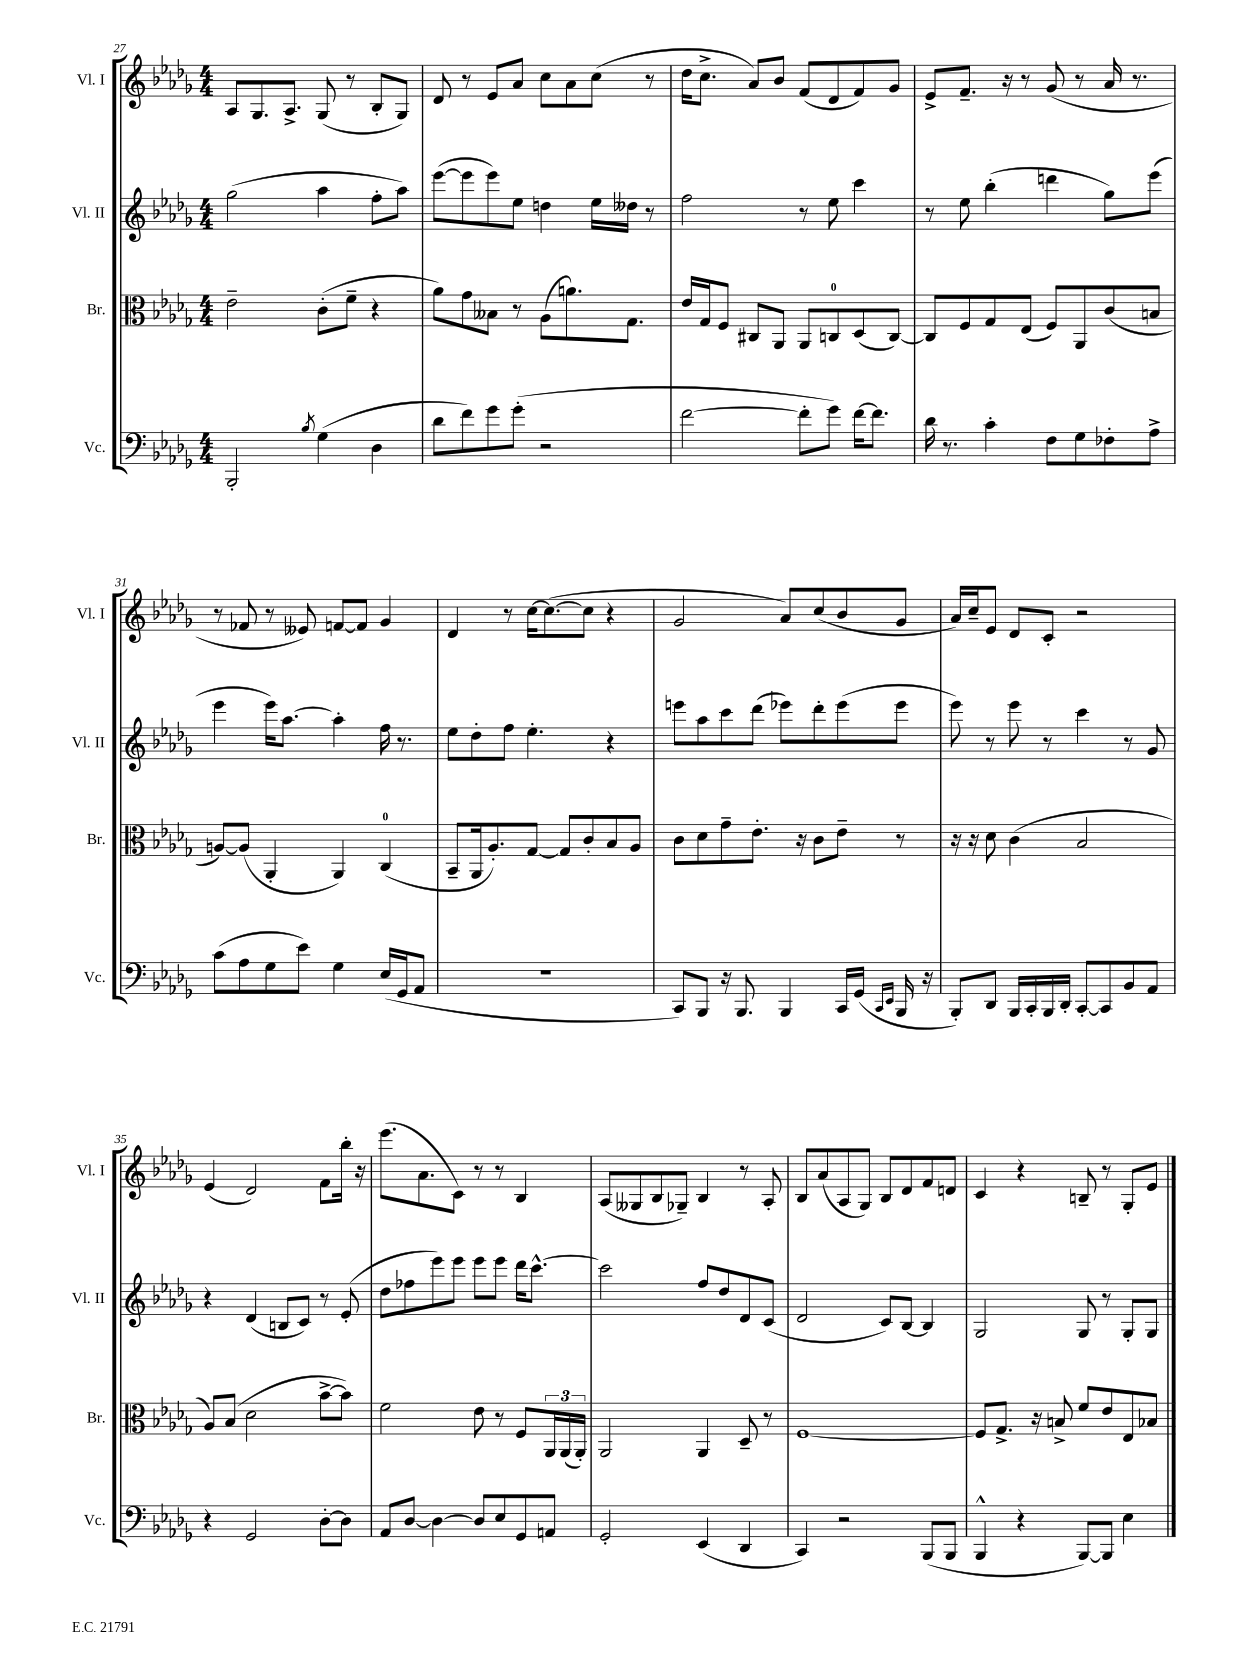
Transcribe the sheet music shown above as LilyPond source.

<<
\new StaffGroup <<
\new Staff = "s0" \with { instrumentName = "Vl. I" shortInstrumentName = "Vl. I" } {
    \clef treble \key des \major \numericTimeSignature \time 4/4
    aes8 ges8. aes8.-> ges8( r8 bes8-. ges8) |
    des'8 r8 ees'8 aes'8 c''8 aes'8 c''8( r8 |
    des''16 c''8.-> aes'8) bes'8 f'8( des'8 f'8) ges'8 |
    ees'8-> f'8.-- r16 r8 ges'8( r8 aes'16 r8. |
    r8 fes'8 r8 eeses'8) f'8~ f'8 ges'4 |
    des'4 r8 c''16~ c''8.~( c''8 r4 |
    ges'2 aes'8) c''8( bes'8 ges'8 |
    aes'16) c''16-- ees'8 des'8 c'8-. r2 |
    ees'4( des'2) f'8 bes''16-. r16 |
    ees'''8.( aes'8. c'8) r8 r8 bes4 |
    aes8( geses8 bes8 ges8--) bes4 r8 aes8-. |
    bes8 aes'8( aes8 ges8) bes8 des'8 f'8 d'8 |
    c'4 r4 b8-- r8 ges8-. ees'8 \bar "|." |
}
\new Staff = "s1" \with { instrumentName = "Vl. II" shortInstrumentName = "Vl. II" } {
    \clef treble \key des \major \numericTimeSignature \time 4/4
    ges''2( aes''4 f''8-. aes''8) |
    ees'''8~( ees'''8 ees'''8) ees''8 d''4 ees''16 deses''16 r8 |
    f''2 r8 ees''8 c'''4 |
    r8 ees''8 bes''4-.( d'''4 ges''8) ees'''8( |
    ees'''4 ees'''16) aes''8.~ aes''4-. f''16 r8. |
    ees''8 des''8-. f''8 ees''4.-. r4 |
    e'''8 aes''8 c'''8 des'''8( ees'''8) des'''8-. ees'''8( ees'''8 |
    ees'''8) r8 ees'''8 r8 c'''4 r8 ges'8 |
    r4 des'4( b8 c'8) r8 ees'8-.( |
    des''8 fes''8 ees'''8) ees'''8 ees'''8 ees'''8 des'''16 c'''8.~-^ |
    c'''2 f''8 des''8 des'8 c'8( |
    des'2 c'8) bes8~ bes4 |
    ges2 ges8 r8 ges8-. ges8 \bar "|." |
}
\new Staff = "s2" \with { instrumentName = "Br." shortInstrumentName = "Br." } {
    \clef alto \key des \major \numericTimeSignature \time 4/4
    ees'2-- c'8-.( f'8-- r4 |
    aes'8) ges'8 beses8 r8 aes8( a'8.) ges8. |
    ees'16 ges16 f8 cis8 aes,8 aes,8 c8-0 des8( c8~) |
    c8 f8 ges8 ees8( f8) aes,8 c'8( b8 |
    a8~) a8( aes,4-. aes,4) c4-0( |
    bes,8-- aes,16 aes8.-.) ges8~ ges8 c'8-. bes8 aes8 |
    c'8 des'8 ges'8-- ees'8.-. r16 c'8 ees'8-- r8 |
    r16 r16 des'8 c'4( bes2 |
    aes8) bes8( des'2 bes'8~-> bes'8) |
    f'2 ees'8 r8 f8 \tuplet 3/2 { aes,16 aes,16( aes,16-.) } |
    aes,2 aes,4 des8-- r8 |
    f1~ |
    f8 ges8.-> r16 b8-> f'8 ees'8 ees8 bes8 \bar "|." |
}
\new Staff = "s3" \with { instrumentName = "Vc." shortInstrumentName = "Vc." } {
    \clef bass \key des \major \numericTimeSignature \time 4/4
    bes,,2-. \acciaccatura { bes8 } ges4( des4 |
    des'8 f'8) ges'8 ges'8-.( r2 |
    f'2~ f'8-. ges'8) f'16~ f'8. |
    des'16 r8. c'4-. f8 ges8 fes8-. aes8-> |
    c'8( aes8 ges8 ees'8) ges4 ees16( ges,16 aes,8 |
    r1 |
    c,8) bes,,8 r16 bes,,8. bes,,4 c,16 ges,16( \grace { c,16 ees,16 } bes,,16 r16 |
    bes,,8-.) des,8 bes,,16 c,16-. bes,,16 des,16-. c,8~-. c,8 bes,8 aes,8 |
    r4 ges,2 des8~-. des8 |
    aes,8 des8~ des4~ des8 ees8 ges,8 a,8 |
    ges,2-. ees,4( des,4 |
    c,4) r2 bes,,8( bes,,8 |
    bes,,4-^ r4 bes,,8~) bes,,8 ees4 \bar "|." |
}
>>
>>
\layout { \context { \Score currentBarNumber = #27 } }
